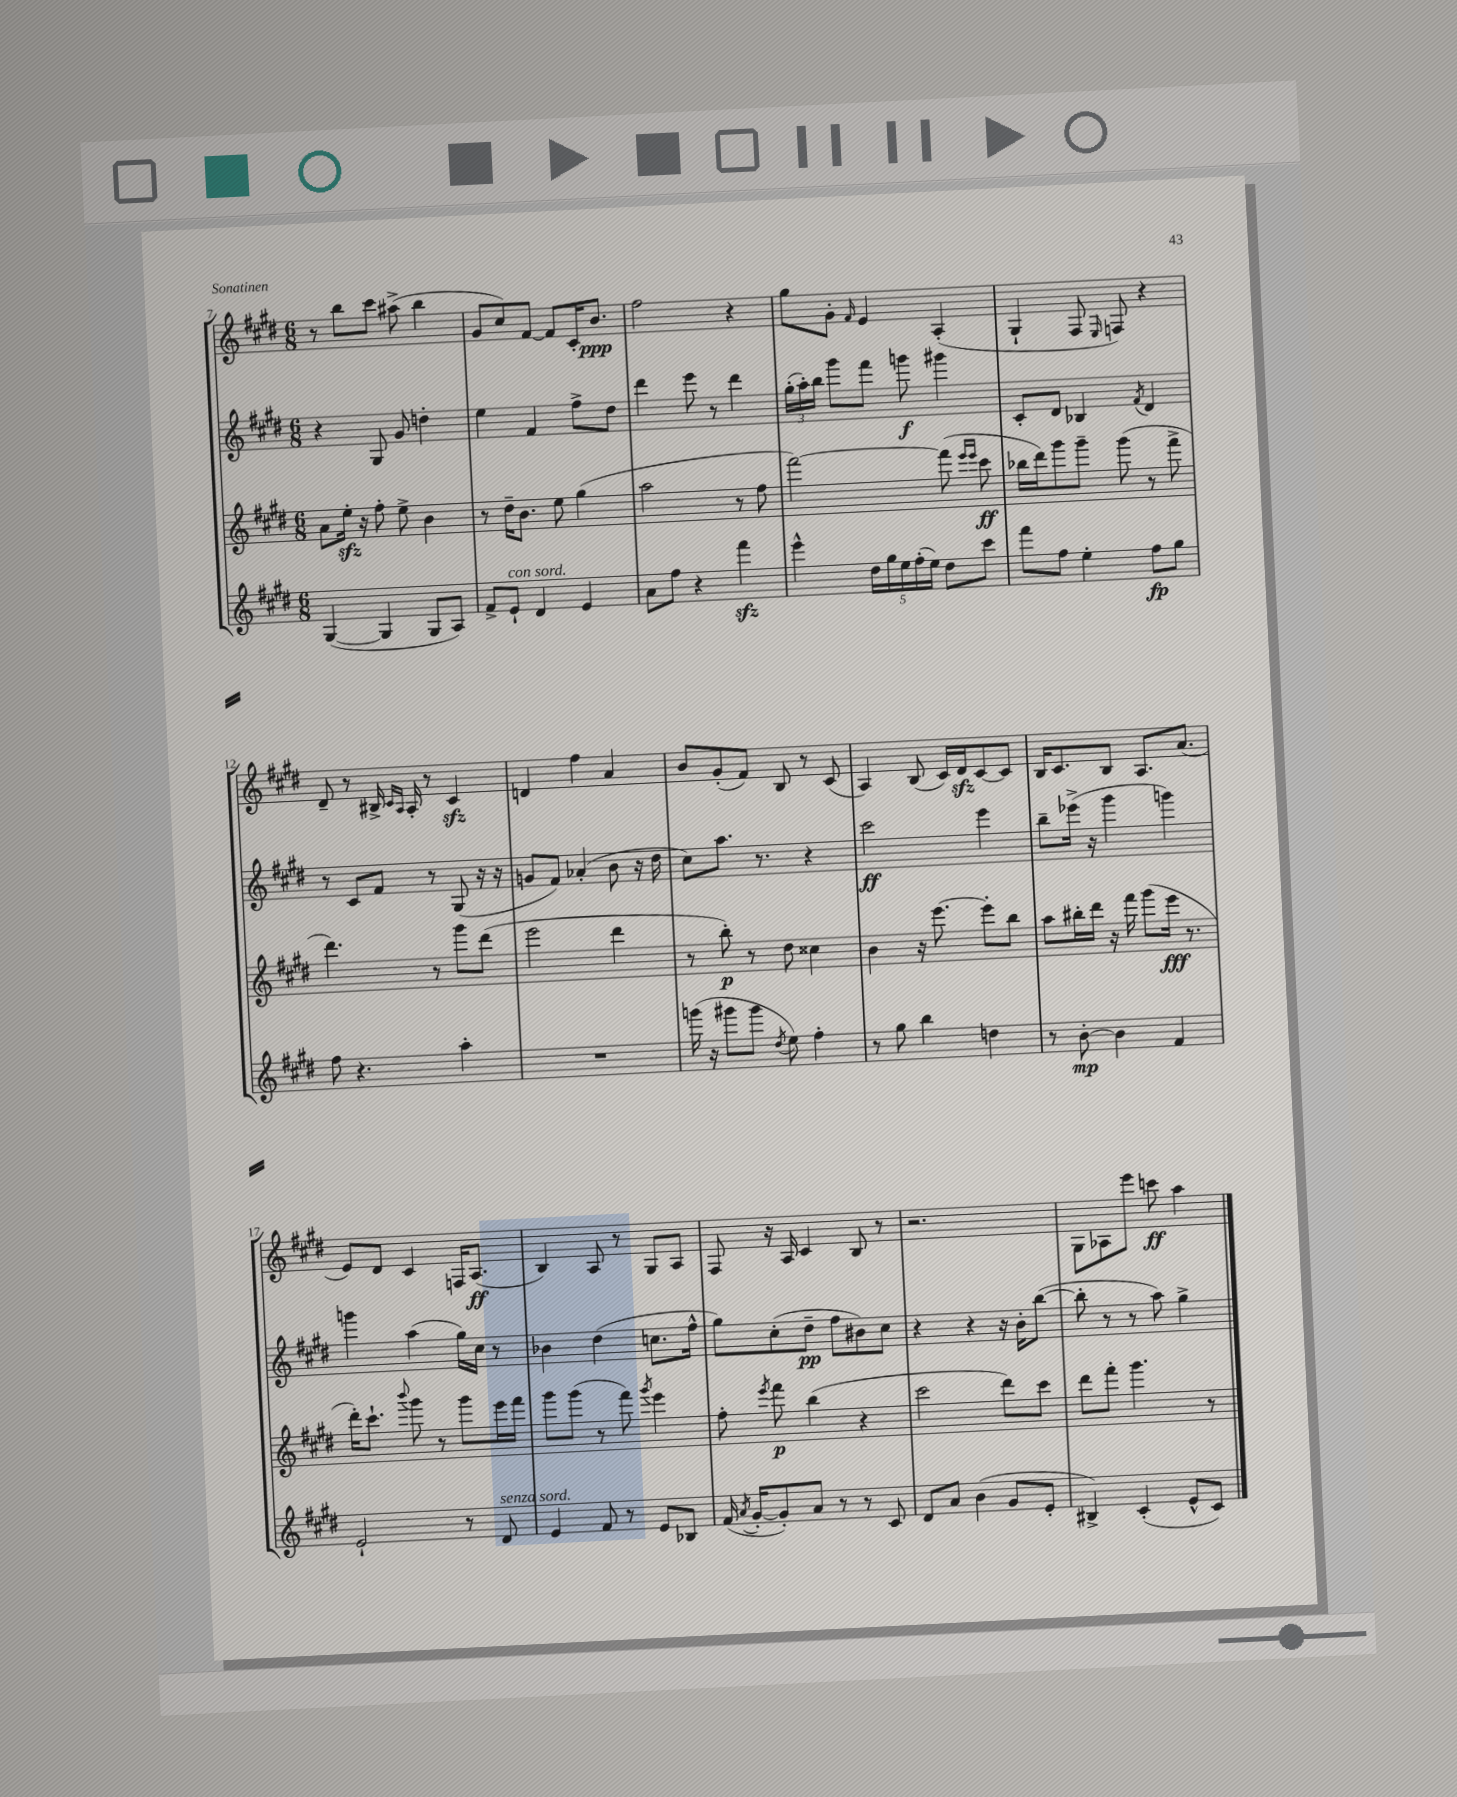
<<
\new StaffGroup <<
\new Staff = "s0" {
    \clef treble \key e \major \numericTimeSignature \time 6/8
    \autoBeamOff r8 b''8[ cis'''8] ais''8->( b''4 |
    gis'8[ cis''8) fis'8]~ fis'8[ cis'16-. b'8.]\ppp |
    fis''2 r4 |
    gis''8[ gis'8]-. \grace { fis'16 } e'4 a4-.( |
    gis4-! fis8 \grace { e16 } f8) r4 |
    dis'8-- r8 bis16-> \grace { cis'16[ a16] } a16-. r8 cis'4\sfz |
    d'4 fis''4 a'4 |
    b'8[ gis'8-.( fis'8]) b8 r8 cis'8( |
    a4) b8( cis'16[) dis'16\sfz cis'8~ cis'8] |
    b16[ cis'8. b8] a8.[ a'8.]( |
    e'8[) dis'8] cis'4 f16[ a8.]\ff( |
    b4) a8 r8 gis8[ a8] |
    fis8 r16 a16 cis'4 b8 r8 |
    r2. |
    gis8[ aes8 e'''8] c'''8\ff a''4 \bar "|." |
}
\new Staff = "s1" {
    \clef treble \key e \major \numericTimeSignature \time 6/8
    \autoBeamOff r4 gis8 gis'8 d''4-. |
    e''4 fis'4 fis''8[-> dis''8] |
    dis'''4 e'''8 r8 dis'''4 |
    \tuplet 3/2 { gis''16[-.( a''16-.) b''16] } gis'''8[ fis'''8] g'''8\f gis'''4 |
    cis'8[-. dis'8] bes4 \acciaccatura { fis'8 } dis'4 |
    r8 cis'8[ fis'8] r8 gis8( r16 r16 |
    g'8[ fis'8]) aes'4-.( b'8 r16 dis''16 |
    cis''8[) a''8.] r8. r4 |
    cis'''2\ff e'''4 |
    b''8[-- ees'''16]->( r16 gis'''4 g'''4) |
    g'''4 a''4( gis''16[) cis''16] r8 |
    bes'4 dis''4( c''8.[ fis''16]-^ |
    gis''8[) cis''8-.( dis''8]--\pp fis''8[ bis'8) cis''8] |
    r4 r4 r16 b'16[-. b''8]~( |
    b''8-. r8 r8 a''8) gis''4-> \bar "|." |
}
\new Staff = "s2" {
    \clef treble \key e \major \numericTimeSignature \time 6/8
    \autoBeamOff a'8[ e''16]-.\sfz r16 fis''8-. e''8-> b'4 |
    r8 dis''16[-- b'8.] e''8 gis''4( |
    a''2 r8 fis''8 |
    fis'''2~) fis'''8( \grace { e'''16[ e'''16] } cis'''8\ff |
    bes''16[ dis'''16) gis'''8 gis'''8]-- gis'''8( r8 fis'''8-> |
    dis'''4.) r8 gis'''8[ dis'''8]( |
    e'''2 dis'''4 |
    r8 b''8-.\p) r8 dis''8 cisis''4 |
    b'4 r16 e'''8.~ e'''8[-. b''8] |
    a''8[ bis''16-. dis'''16] r16 fis'''16 gis'''8[( e'''16]\fff r8. |
    dis'''16[-.) cis'''8.]-! \appoggiatura { b'''8 } gis'''8 r8 gis'''8[ e'''16 fis'''16] |
    gis'''8[ gis'''8]( r8 fis'''8) \acciaccatura { gis'''8 } e'''4 |
    fis''8-. \acciaccatura { e'''8 } fis'''8\p b''4( r4 |
    cis'''2 dis'''8[) cis'''8] |
    dis'''8[ fis'''8]-. gis'''4. r8 \bar "|." |
}
\new Staff = "s3" {
    \clef treble \key e \major \numericTimeSignature \time 6/8
    \autoBeamOff gis4~( gis4 gis8[ a8]) |
    fis'8[-> e'8]-!^\markup { \italic "con sord." } dis'4 e'4 |
    a'8[ fis''8] r4 fis'''4\sfz |
    e'''4-^ \tuplet 5/4 { dis''16[ gis''16 e''16 fis''16-.( e''16]) } dis''8[ cis'''8] |
    fis'''8[ fis''8] e''4-. fis''8[\fp gis''8] |
    fis''8 r4. a''4-. |
    R2. |
    g'''16( r16 gis'''8[ gis'''8] \acciaccatura { dis''8 } e''8) fis''4-. |
    r8 gis''8 b''4 d''4 |
    r8 b'8~-.\mp b'4 fis'4 |
    e'2-! r8 dis'8^\markup { \italic "senza sord." } |
    e'4 fis'8 r8 e'8[ bes8] |
    fis'16( \acciaccatura { a'8 } gis'16[~-. gis'8-.) a'8] r8 r8 cis'8 |
    dis'8[ a'8] b'4( gis'8[ e'8]-. |
    bis4->) cis'4-.( e'8[-^ cis'8]) \bar "|." |
}
>>
>>
\layout { \context { \Score currentBarNumber = #7 } }
